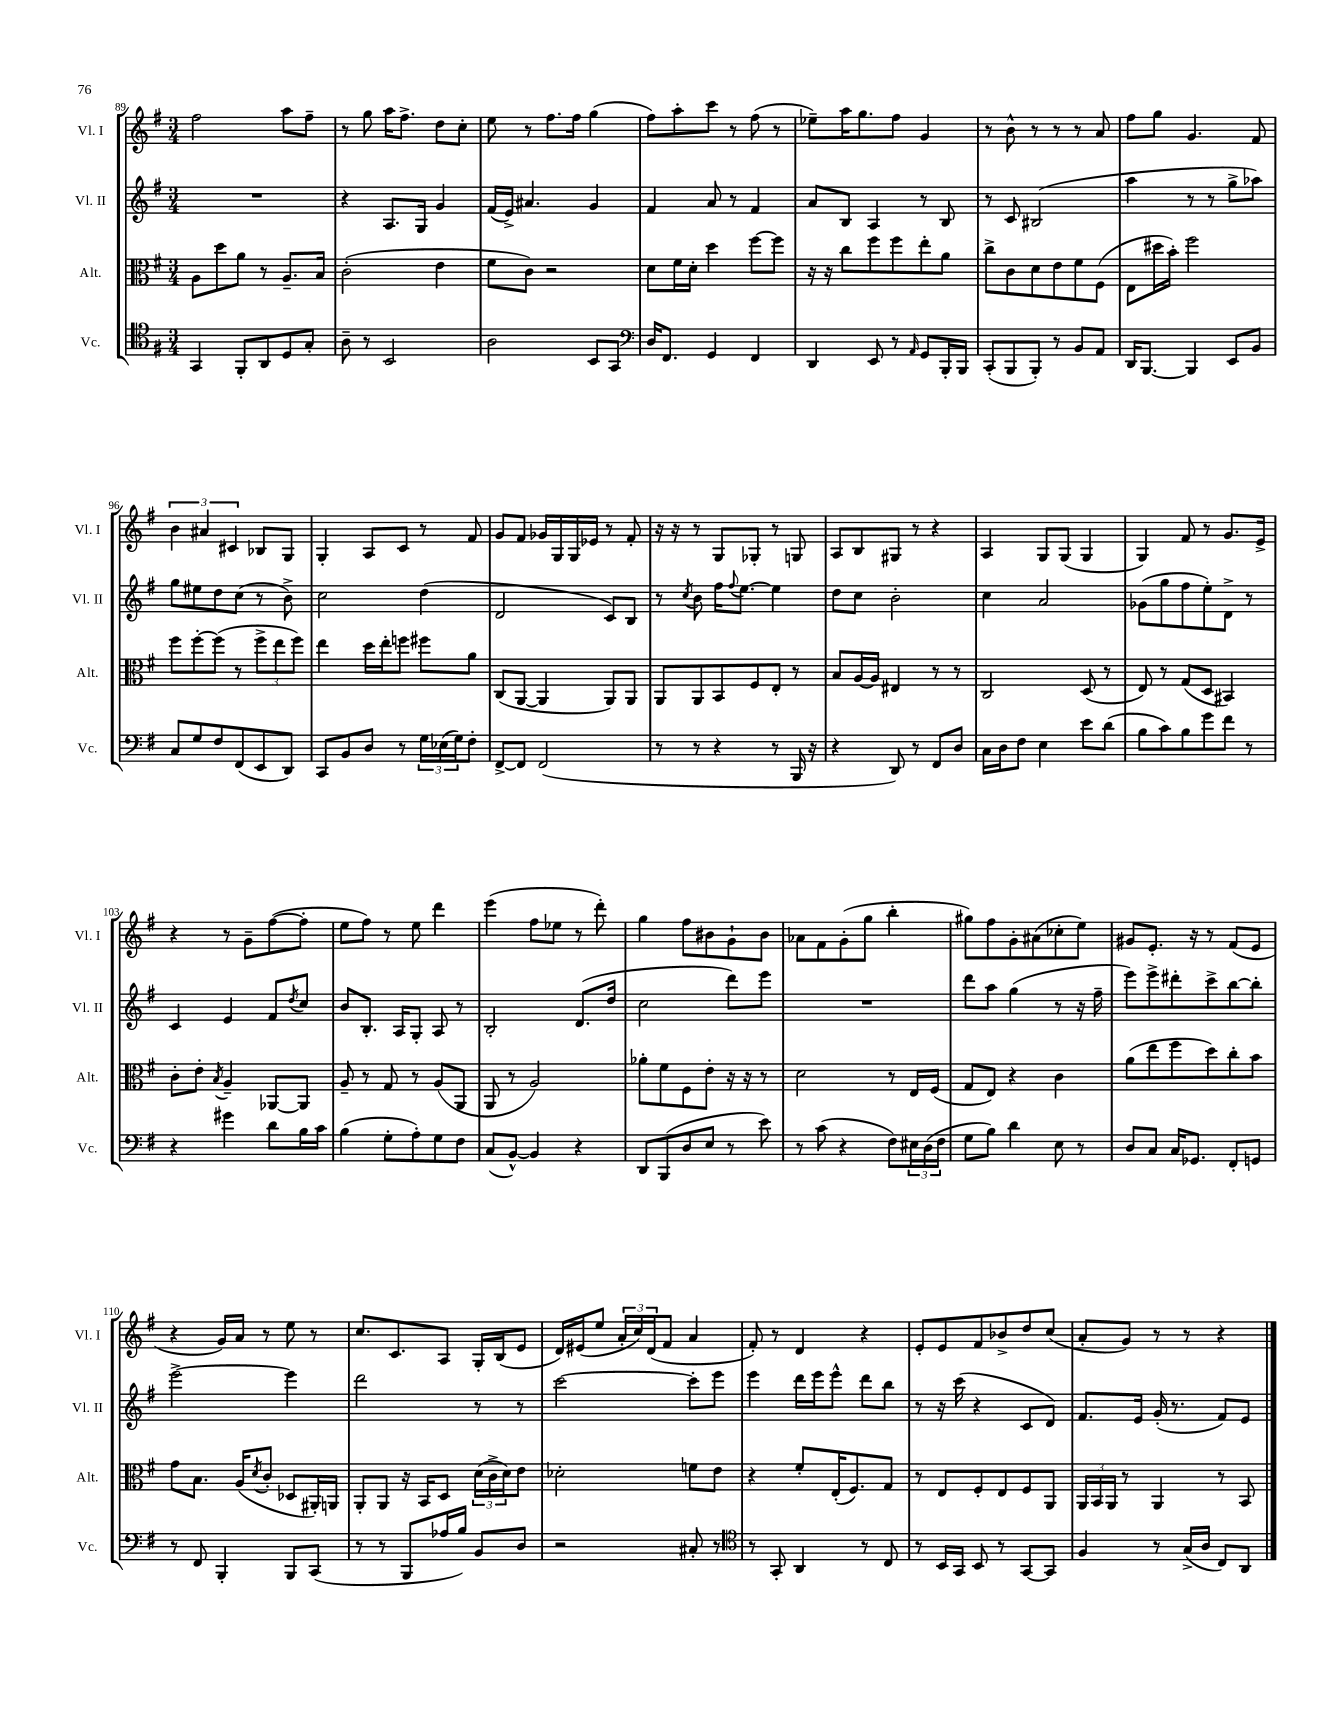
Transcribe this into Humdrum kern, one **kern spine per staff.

**kern	**kern	**kern	**kern
*staff4	*staff3	*staff2	*staff1
*clefC4	*clefC3	*clefG2	*clefG2
*k[f#]	*k[f#]	*k[f#]	*k[f#]
*M3/4	*M3/4	*M3/4	*M3/4
4GG	8A	2.r	2ff#
.	8dd	.	.
8FF#'	8a	.	.
8AA	8r	.	.
8D	8.A~	.	8aa
8G'	.	.	8ff#~
.	16B	.	.
=	=	=	=
8A~	(2c'	4r	8r
8r	.	.	8gg
2BB	.	8.A	16aa
.	.	.	8.ff#^
.	.	16G	.
.	4e	4g	8dd
.	.	.	8cc'
=	=	=	=
2A	8f#	(16f#	8ee
.	.	16e^)	.
.	8c)	4.a#	8r
.	2r	.	8.ff#
.	.	.	16ff#
8BB	.	4g	(4gg
8GG	.	.	.
=	=	=	=
*clefF4	*	*	*
16D	8d	4f#	8ff#)
8.FF#	.	.	.
.	16f#	.	8aa'
.	16d'	.	.
4GG	4dd	8a	8ccc
.	.	8r	8r
4FF#	[8ff#	4f#	(8ff#
.	8ff#]	.	8r
=	=	=	=
4DD	16r	8a	8ee-~)
.	16r	.	.
.	8cc	8B	16aa
.	.	.	8.gg
8EE	8ff#	4A	.
8r	8ff#	.	8ff#
16qqAA	.	.	.
8GG	8ee'	8r	4g
16BBB'	8a	8B	.
16BBB	.	.	.
=	=	=	=
(8CC'	8cc^	8r	8r
8BBB	8c	8c	8b^^
8BBB')	8d	(2B#	8r
8r	8e	.	8r
8BB	8f#	.	8r
8AA	(8F#	.	8a
=	=	=	=
16DD	8E	4aa	8ff#
[8.BBB	.	.	.
.	16dd#	.	8gg
.	16b')	.	.
4BBB]	2ff#	8r	4.g
.	.	8r	.
8EE	.	8gg^	.
8BB	.	8aa-)	8f#
=	=	=	=
8C	8ff#	8gg	6b
8G	[8ff#'	8ee#	.
.	.	.	6a#
8F#	(8ff#]	8dd	.
.	.	.	6c#
(8FF#	8r	(8cc	.
8EE	12ff#^	8r	8B-
.	12ee	.	.
8DD)	.	8b^)	8G
.	12ff#)	.	.
=	=	=	=
8CC	4ee	2cc	4G'
8BB	.	.	.
8D	16dd	.	8A
.	16ee'	.	.
8r	8ff	.	8c
24G	8ff#	(4dd	8r
(24E-	.	.	.
24G)	.	.	.
8F#'	8a	.	8f#
=	=	=	=
[8FF#^	(8C	2d	8g
8FF#]	[8AA	.	8f#
(2FF#	4AA]	.	16g-
.	.	.	16G
.	.	.	16G
.	.	.	16e-
.	8AA)	8c)	8r
.	8AA	8B	8f#'
=	=	=	=
8r	8AA	8r	16r
.	.	.	16r
.	.	8qcc	.
8r	8AA	8b	8r
4r	8BB	16ff#	8G
.	.	8qqff#	.
.	.	[8.ee	.
.	8F#	.	8G-'
8r	8E'	4ee]	8r
16BBB	8r	.	8G
16r	.	.	.
=	=	=	=
4r	8B	8dd	8A
.	[16A	8cc	8B
.	16A]	.	.
8DD)	4E#	2b'	8G#
8r	.	.	8r
8FF#	8r	.	4r
8D	8r	.	.
=	=	=	=
16C	2C	4cc	4A
16D	.	.	.
8F#	.	.	.
4E	.	2a	8G
.	.	.	(8G
8e	(8D	.	4G
(8d	8r	.	.
=	=	=	=
8B	8E)	(8g-	4G)
8c)	8r	8gg	.
8B	(8G	8ff#	8f#
8g	8D	8ee')	8r
8f#	4BB#)	8d^	8.g
8r	.	8r	.
.	.	.	16e^
=	=	=	=
4r	8c'	4c	4r
.	8e'	.	.
.	8qB	.	.
4g#	4A~	4e	8r
.	.	.	8g~
8d	[8AA-	8f#	([8ff#
.	.	8qdd	.
16B	8AA-]	8cc	8ff#']
16c	.	.	.
=	=	=	=
(4B	8A~	8b	8ee
.	8r	8.B'	8ff#)
8G'	8G	.	8r
.	.	16A	.
8A')	8r	8G'	8ee
8G	(8A	8A	4ddd
8F#	8AA	8r	.
=	=	=	=
(8C	8AA	2B'	(4eee
[8BB^^)	8r	.	.
4BB]	2A)	.	8ff#
.	.	.	8ee-
4r	.	(8.d	8r
.	.	.	8ddd')
.	.	16dd	.
=	=	=	=
8DD	8a-'	2cc	4gg
(8BBB	8f#	.	.
8D	8F#	.	8ff#
8E	8e'	.	8b#
8r	16r	8ddd)	8g`
.	16r	.	.
8e)	8r	8eee	8b#
=	=	=	=
8r	2d	2.r	8a-
(8c	.	.	8f#
4r	.	.	(8g'
.	.	.	8gg
8F#)	8r	.	4bb'
24E#	16E	.	.
(24D	.	.	.
.	(16F#	.	.
24F#	.	.	.
=	=	=	=
8G	8G	8ddd	8gg#)
8B)	8E)	8aa	8ff#
4d	4r	(4gg	8g'
.	.	.	(8a#
8E	4c	8r	8cc-'
8r	.	16r	8ee)
.	.	16ff#~	.
=	=	=	=
8D	(8a	8eee)	8g#
8C	8ee	8eee^	8.e'
16C	8ff#	8ddd#'	.
8.GG-	.	.	16r
.	8dd)	8ccc^	8r
8FF#'	8cc'	[8bb	(8f#
8GG	8b	8bb']	8e
=	=	=	=
8r	8g	[2eee^	4r
8FF#	8.B	.	.
4BBB'	.	.	16g)
.	(16A	.	16a
.	8qd	.	.
.	8c'	.	8r
8BBB	8D-	4eee]	8ee
(8CC	16AA#')	.	8r
.	16AA	.	.
=	=	=	=
8r	8AA'	2ddd	8.cc
8r	8AA	.	.
.	.	.	8.c
8BBB	16r	.	.
.	16BB	.	.
16A-	8D	.	8A
16B)	.	.	.
8BB	(24d	8r	16G'
.	24c^	.	.
.	.	.	(16B
.	24d)	.	.
8D	8e	8r	8e
=	=	=	=
2r	2d-'	[2ccc	16d)
.	.	.	(16e#
.	.	.	8ee
.	.	.	24a'
.	.	.	24cc)
.	.	.	(24d
.	.	.	8f#
8C#'	8f	8ccc']	4a
8r	8e	8eee	.
=	=	=	=
*clefC4	*	*	*
8r	4r	4eee	8f#')
8GG'	.	.	8r
4AA	8f#'	16ddd	4d
.	.	16eee	.
.	(16E'	8eee^^	.
.	8.F#)	.	.
8r	.	8ddd	4r
8C	8G	8bb	.
=	=	=	=
8r	8r	8r	8e'
16BB	8E	16r	8e
16GG	.	(16ccc	.
8BB	8F#'	4r	8f#
8r	8E	.	8b-^
[8GG	8F#	8c	8dd
8GG]	8AA	8d)	(8cc
=	=	=	=
4F#	24AA	8.f#	8a'
.	24BB	.	.
.	24AA	.	.
.	8r	.	8g)
.	.	16e	.
8r	4AA	(16g'	8r
.	.	8.r	.
(16G^	.	.	8r
16A	.	.	.
8C)	8r	8f#)	4r
8AA	8BB	8e	.
==	==	==	==
*-	*-	*-	*-
